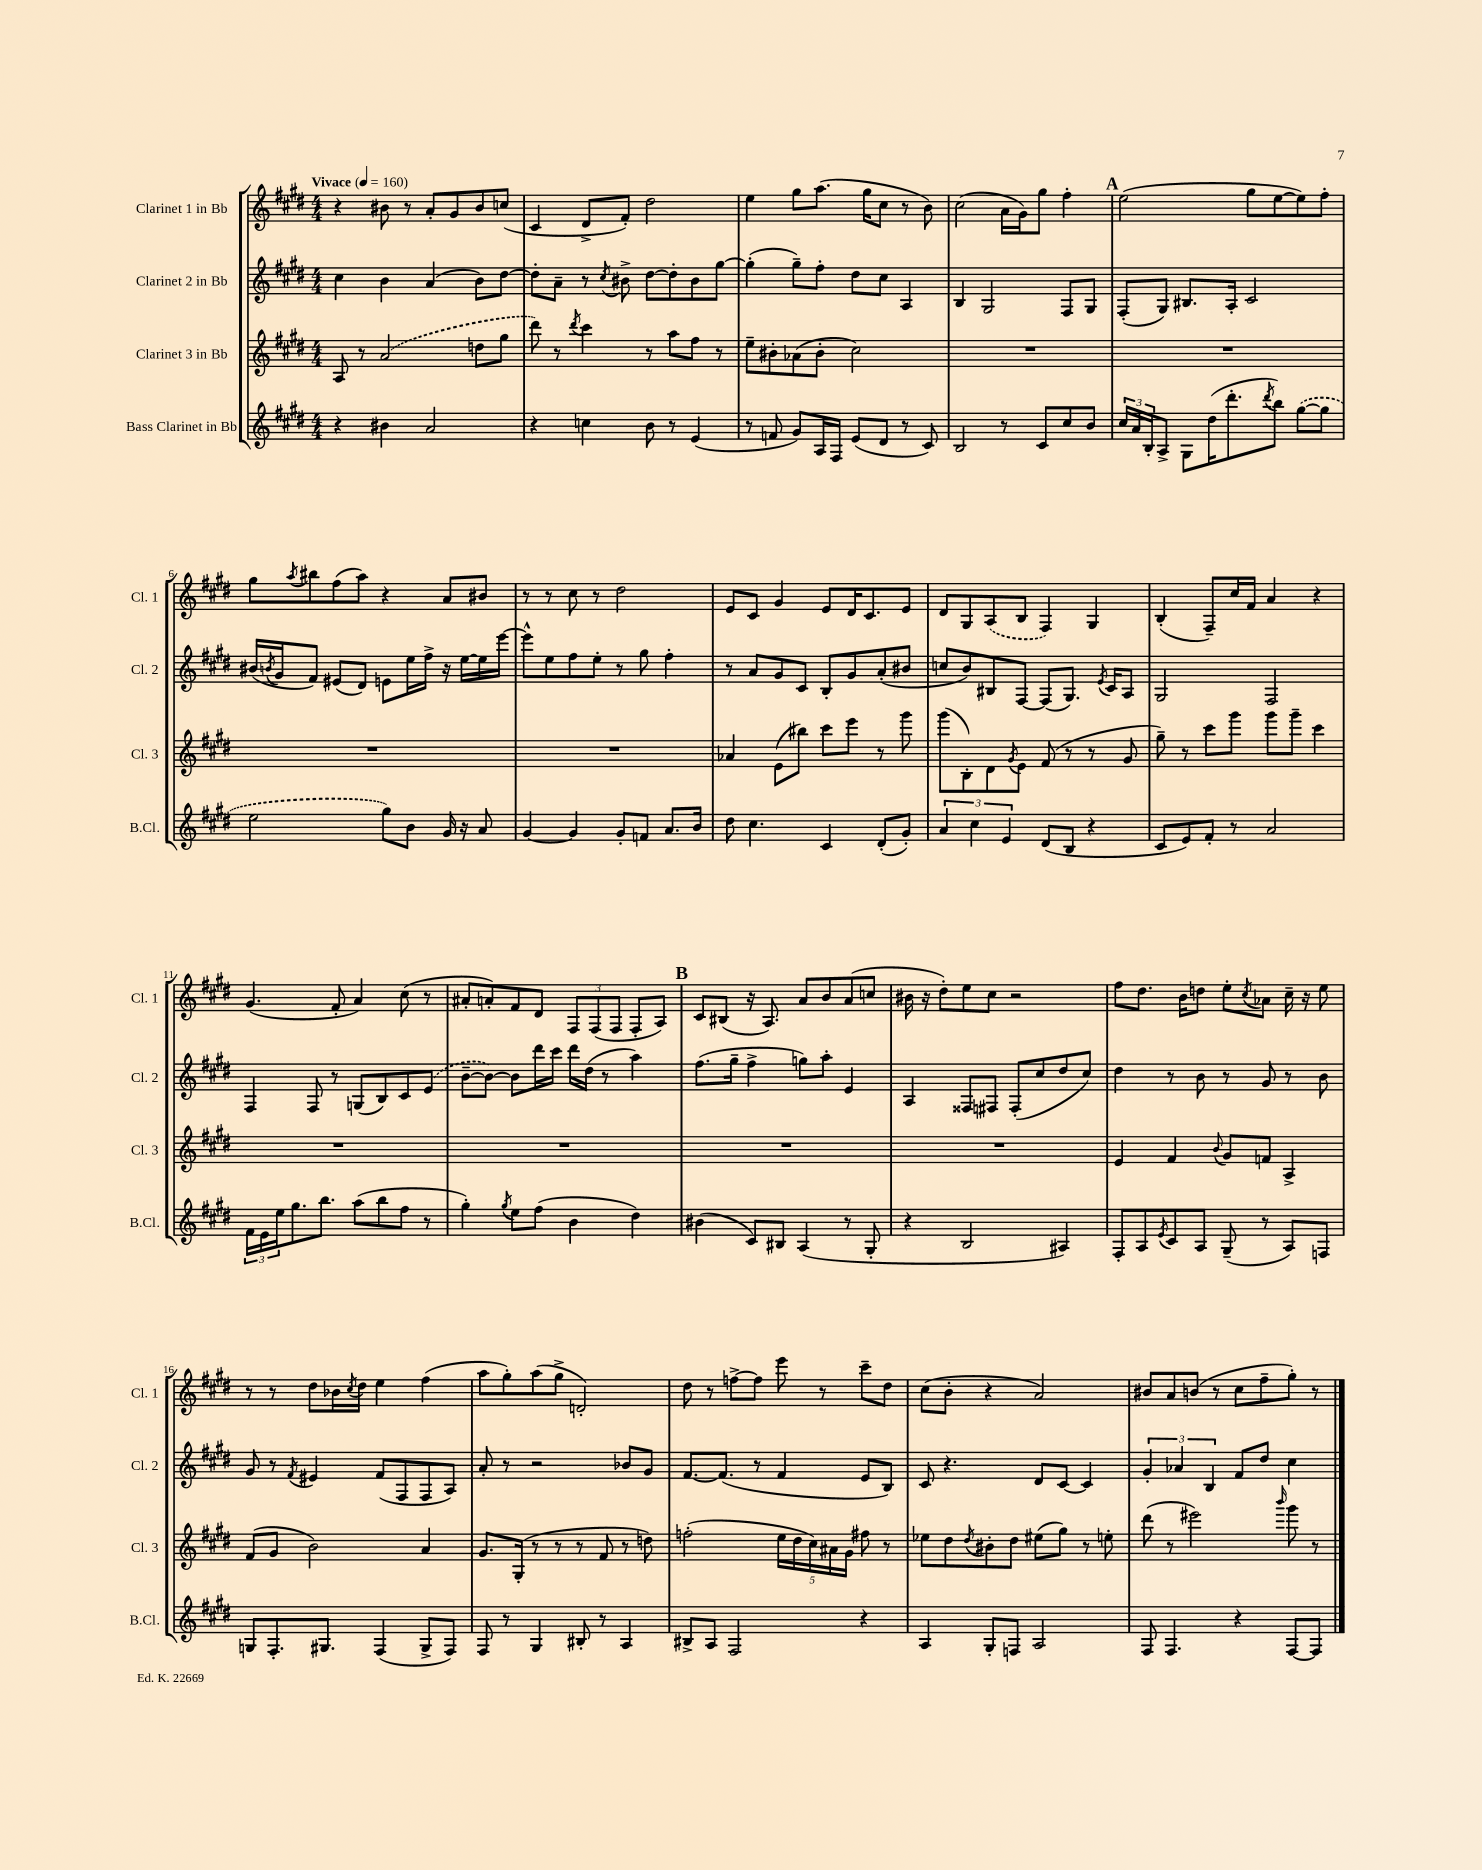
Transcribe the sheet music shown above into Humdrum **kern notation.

**kern	**kern	**kern	**kern
*staff4	*staff3	*staff2	*staff1
*clefG2	*clefG2	*clefG2	*clefG2
*k[f#c#g#d#]	*k[f#c#g#d#]	*k[f#c#g#d#]	*k[f#c#g#d#]
*M4/4	*M4/4	*M4/4	*M4/4
*MM160	*MM160	*MM160	*MM160
4r	8A	4cc#	4r
.	8r	.	.
4b#	(2a	4b	8b#
.	.	.	8r
2a	.	(4a	8a'
.	.	.	8g#
.	8dd	8b)	8b#
.	8gg#	[8dd#	(8cc
=	=	=	=
4r	8ddd#)	8dd#']	4c#
.	8r	8a~	.
.	8qddd#	.	.
4cc	4ccc#	8r	8d#^
.	.	8qcc#	.
.	.	8b#^	8f#')
8b	8r	[8dd#	2dd#
8r	8aa	8dd#']	.
(4e	8ff#	8b#	.
.	8r	[8gg#	.
=	=	=	=
8r	8ee~	(4gg#']	4ee
8f	8b#'	.	.
8g#)	(8a-	8gg#~)	8gg#
16A	8b#'	8ff#'	(8.aa
16F#	.	.	.
(8e	2cc#)	8dd#	.
.	.	.	16gg#
8d#	.	8cc#	8cc#
8r	.	4A	8r
8c#)	.	.	8b)
=	=	=	=
2B	1r	4B	(2cc#
.	.	2G#	.
8r	.	.	16a
.	.	.	16g#)
8c#	.	.	8gg#
8cc#	.	8F#	4ff#'
8b	.	8G#	.
=	=	=	=
24cc#	1r	(8F#'	(2ee
24a	.	.	.
24B'	.	.	.
8A^	.	8G#)	.
8G#	.	8.B#	.
(16dd#	.	.	.
8.ddd#'	.	16A'	.
.	.	2c#	8gg#
8qddd#	.	.	.
8bb)	.	.	[8ee
([8gg#	.	.	8ee])
8gg#]	.	.	8ff#'
=	=	=	=
2ee	1r	(16b#	8gg#
.	.	8qb	.
.	.	16g#	.
.	.	.	8qaa
.	.	8f#)	8bb#
.	.	(8e#	(8ff#
.	.	8d#)	8aa)
8gg#)	.	8e	4r
8b	.	16ee	.
.	.	16ff#^	.
16g#	.	16r	8a
16r	.	[16ee	.
8a	.	16ee]	8b#
.	.	[16eee	.
=	=	=	=
[4g#	1r	8eee^^]	8r
.	.	8ee	8r
4g#]	.	8ff#	8cc#
.	.	8ee'	8r
8g#'	.	8r	2dd#
8f	.	8gg#	.
8.a	.	4ff#'	.
16b	.	.	.
=	=	=	=
8dd#	4a-	8r	8e
4.cc#	.	8a	8c#
.	(8e	8g#	4g#
.	8bb#)	8c#	.
4c#	8ccc#	8B'	8e
.	8eee	8g#	16d#
.	.	.	8.c#
(8d#'	8r	(8a'	.
8g#')	8ggg#	8b#	8e
=	=	=	=
6a	(8ggg#	8cc	8d#
.	8B')	8b)	8G#
6cc#	.	.	.
.	8d#	8B#	(8A
6e	.	.	.
.	8qg#	.	.
.	8e	[8F#	8B
(8d#	(8f#	(8F#]	4F#)
8B	8r	8.G#)	.
4r	8r	.	4G#
.	.	8qe	.
.	.	16c#	.
.	8g#	8A	.
=	=	=	=
8c#	8gg#~)	2G#	(4B'
8e)	8r	.	.
8f#'	8ccc#	.	8F#~)
8r	8ggg#	.	16cc#
.	.	.	16f#
2a	8ggg#	2F#	4a
.	8ggg#~	.	.
.	4ccc#	.	4r
=	=	=	=
24f#	1r	4F#	(4.g#
24e	.	.	.
24ee	.	.	.
8.gg#	.	.	.
.	.	8F#	.
8.bb	.	.	.
.	.	8r	8f#'
(8aa	.	(8G	4a)
8bb	.	8B)	.
8ff#	.	8c#	(8cc#
8r	.	(8e	8r
=	=	=	=
4gg#')	1r	[8b~	8a#'
.	.	8b_)	8a')
8qgg#	.	.	.
8ee	.	8b]	8f#
(8ff#	.	16ddd#	8d#
.	.	16ccc#	.
4b	.	16ddd#	12F#
.	.	(16dd#	.
.	.	.	(12F#
.	.	8r	.
.	.	.	12F#
4dd#)	.	4aa)	8F#'
.	.	.	8A)
=	=	=	=
(4b#	1r	(8.ff#	8c#
.	.	.	(8B#
.	.	16gg#~	.
8c#)	.	4ff#^	16r
.	.	.	8.A)
8B#	.	.	.
(4A	.	8gg)	8a
.	.	8aa'	8b
8r	.	4e	(8a
8G#'	.	.	8cc
=	=	=	=
4r	1r	4A	16b#
.	.	.	16r
.	.	.	8dd#')
2B	.	8F##	8ee
.	.	8F#	8cc#
.	.	(8F#'	2r
.	.	8cc#	.
4A#)	.	8dd#	.
.	.	8cc#)	.
=	=	=	=
8F#'	4e	4dd#	8ff#
8A	.	.	8.dd#
8qe	.	.	.
8c#	4f#	8r	.
.	.	.	16b
8A	.	8b	8dd
.	8qqb	.	.
(8G#~	8g#	8r	8ee'
.	.	.	8qcc#
8r	8f	8g#	8a-
8A)	4A^	8r	16cc#~
.	.	.	16r
8F	.	8b	8ee
=	=	=	=
8G	(8f#	8g#	8r
8.F#'	8g#	8r	8r
.	.	8qf#	.
.	2b)	4e#	8dd#
8.G#	.	.	.
.	.	.	16b-
.	.	.	8qcc#
.	.	.	16dd#
(4F#	.	(8f#	4ee
.	.	8F#	.
8G#^	4a	8F#	(4ff#
8F#)	.	8A)	.
=	=	=	=
8F#	8.g#	8a'	8aa
8r	.	8r	8gg#')
.	(16G#'	.	.
4G#	8r	2r	(8aa
.	8r	.	8gg#^
8B#'	8r	.	2d')
8r	8f#	.	.
4A	8r	8b-	.
.	8dd)	8g#	.
=	=	=	=
8B#^	(2ff'	[8.f#	8dd#
8A	.	.	8r
.	.	(8.f#]	.
2F#	.	.	[8ff^
.	.	8r	8ff]
.	20ee	4f#	8eee
.	20dd#	.	.
.	20cc#)	.	.
.	.	.	8r
.	20a#	.	.
.	20g#	.	.
4r	8ff#	8e	8ccc#~
.	8r	8B)	8dd#
=	=	=	=
4A	8ee-	8c#	(8cc#
.	8dd#	4.r	8b'
.	8qdd#	.	.
8G#'	8b#'	.	4r
8F	8dd#	.	.
2A	(8ee#	8d#	2a)
.	8gg#)	[8c#	.
.	8r	4c#]	.
.	8ee'	.	.
=	=	=	=
8F#	(8ddd#	6g#'	8b#
4.F#	8r	.	8a
.	.	6a-	.
.	2eee#)	.	(8b
.	.	6B	.
.	.	.	8r
4r	.	8f#	8cc#
.	.	8dd#	8ff#~
.	16qqbbb	.	.
[8F#	8ggg#	4cc#	8gg#')
8F#]	8r	.	8r
==	==	==	==
*-	*-	*-	*-
